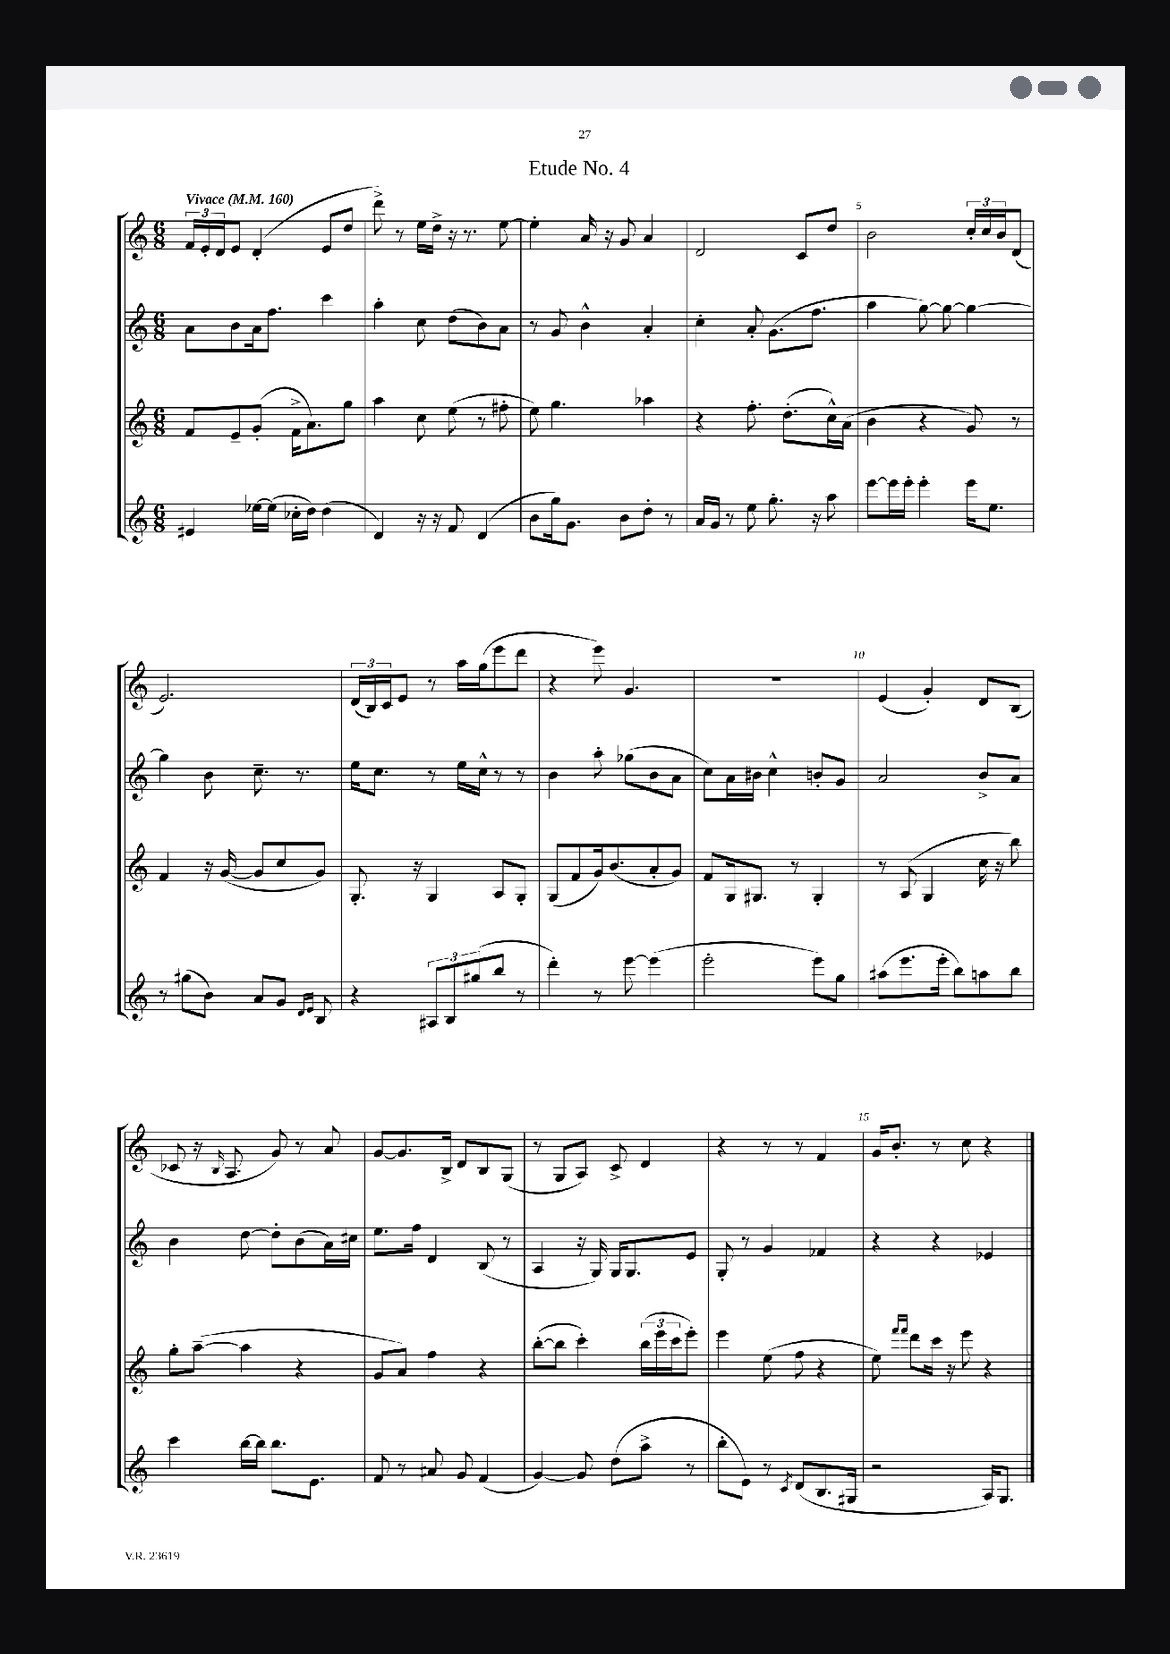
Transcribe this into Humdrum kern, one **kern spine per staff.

**kern	**kern	**kern	**kern
*part4	*part3	*part2	*part1
*staff4	*staff3	*staff2	*staff1
*clefG2	*clefG2	*clefG2	*clefG2
*k[]	*k[]	*k[]	*k[]
*M6/8	*M6/8	*M6/8	*M6/8
*MM160	*MM160	*MM160	*MM160
=1	=1	=1	=1
!	!	!	!LO:TX:a:B:t=Vivace
4e#X/	8f/L	8a\L	24f/LL
.	.	.	24e'/
.	.	.	24d/J
.	8e~/	8b\	8e/J
[16ee-X\LL	(8g'/J	16a\k	(4d'/
(16ee-\JJ]	.	8.ff\J	.
16cc-X'\LL	16f^\KL	.	.
16dd\JJ)	8.a\)	.	.
(4dd\	.	4ccc\	8e/L
.	8gg\J	.	8dd/J
=2	=2	=2	=2
4d/)	4aa\	4aa'\	8ddd^\)
.	.	.	8r
16r	8cc\	8cc\	16ee\LL
16r	.	.	16dd^\JJ
8f/	(8ee\	(8dd\L	16r
.	.	.	8.r
(4d/	8r	8b\)	.
.	8ff#X'\	8a\J	[8ee\
=3	=3	=3	=3
8b\L	8ee\)	8r	4ee'\]
16gg\k)	4.gg\	8g/	.
8.g\J	.	.	.
.	.	4b^^\	16a/
.	.	.	16r
8b\L	.	.	8g/
8dd'\J	4aa-X\	4a'/	4a/
8r	.	.	.
=4	=4	=4	=4
16a/LL	4r	4cc'\	2d/
16g/JJ	.	.	.
8r	.	.	.
8ee\	8.ff'\	8a'/	.
8.gg'\	.	(8.g\L	.
.	(8.dd'\L	.	.
.	.	.	8c/L
16r	.	8.ff\J	.
8aa\	16cc^^\L)	.	8dd/J
.	(16a\JJ	.	.
=5	=5	=5	=5
[8eee\L	4b\	4aa\	2b\
16eee\L]	.	.	.
16eee'\JJ	.	.	.
4eee'\	4r	[8gg\)	.
.	.	8gg\_	.
16eee\KL	8g/)	4gg\_	24cc'/LL
.	.	.	24cc/
8.ee\J	.	.	.
.	.	.	24b/J
.	8r	.	(8d/J
!!LO:LB:g=z
=6	=6	=6	=6
8r	4f/	4gg\]	2.e/)
(8gg#X\L	.	.	.
8b\J)	16r	8b\	.
.	([16g/	.	.
8a/L	8g/L]	8.cc~\	.
8g/J	8cc/	.	.
.	.	8.r	.
16qqd/LL	.	.	.
16qqe/JJ	.	.	.
8B/	8g/J)	.	.
=7	=7	=7	=7
4r	8.G'/	16ee\KL	(24d/LL
.	.	.	24B/)
.	.	8.cc\J	.
.	.	.	24c/J
.	.	.	8e/J
.	16r	.	.
12A#X/L	4G/	8r	8r
12B/	.	.	.
.	.	16ee\LL	16aa\LL
(12gg#X/	.	.	.
.	.	16cc^^\JJ	(16gg\J
8bb/J	8A/L	8r	8eee\
8r	8G'/J	8r	8ddd\J
=8	=8	=8	=8
4ddd'\)	(8G/L	4b\	4r
.	8f/	.	.
8r	16g/k)	8aa'\	8eee\)
.	(8.b/	.	.
[8eee\	.	(8gg-X\L	4.g/
(4eee\]	8a'/	8b\	.
.	8g/J)	8a\J	.
=9	=9	=9	=9
2eee'\	8f/L	8cc\L)	2.r
.	16G/k	16a\L	.
.	8.G#X/J	16b#X\JJ	.
.	.	4cc^^\	.
.	8r	.	.
8eee\L)	4G#'/	8bn'/L	.
8gg\J	.	8g/J	.
=10	=10	=10	=10
(8aa#X\L	8r	2a/	(4e/
8.eee\	(8A/	.	.
.	4G/	.	4g'/)
16eee'\Jk	.	.	.
8bb\L)	.	.	.
8aan\	16cc\	8b^/L	8d/L
.	16r	.	.
8bb\J	8bb\)	8a/J	(8B/J
!!LO:LB:g=z
=11	=11	=11	=11
4ccc\	8gg'\L	4b\	8c-X/
.	([8aa~\J	.	16r
.	.	.	16qqB/
.	.	.	8.A/
[16bb\LL	4aa\]	[8dd\	.
16bb\JJ]	.	.	.
8.bb\L	.	8dd'\L]	8g/)
.	4r	(8b\	8r
8.e\J	.	.	.
.	.	16a\L)	8a/
.	.	16cc#X\JJ	.
=12	=12	=12	=12
8f/	8g/L	8.ee\L	[8g/L
8r	8a/J)	.	8.g/]
.	.	16ff\Jk	.
8a#X/	4ff\	4d/	.
.	.	.	16B^/Jk
8g/	.	.	8d/L
(4f/	4r	(8B/	8B/
.	.	8r	(8G/J
=13	=13	=13	=13
[4g/)	([8bb'\L	4A/	8r
.	8bb\J]	.	8G/L
8g/]	4ccc'\)	16r	8A/J)
.	.	16G/)	.
(8dd\L	.	16G/KL	8c^/
.	.	8.G/	.
8aa^\J	(24bb\LL	.	4d/
.	24eee\	.	.
.	24ccc\J	.	.
8r	8eee'\J)	8e/J	.
=14	=14	=14	=14
8bb'\L	4eee\	8G'/	4r
8e\J)	.	8r	.
8r	(8ee\	4g/	8r
8qc/	.	.	.
(8d/L	8ff\	.	8r
8.B/	4r	4f-X/	4f/
16G#X/Jk	.	.	.
=15	=15	=15	=15
2r	8ee\)	4r	16g/KL
.	.	.	8.b'/J
.	16qqfff/LL	.	.
.	16qqfff/JJ	.	.
.	8ddd\L	.	.
.	16ccc\Jk	4r	8r
.	16r	.	.
.	8eee\	.	8cc\
16A/KL)	4r	4e-X/	4r
8.G/J	.	.	.
==	==	==	==
*-	*-	*-	*-
